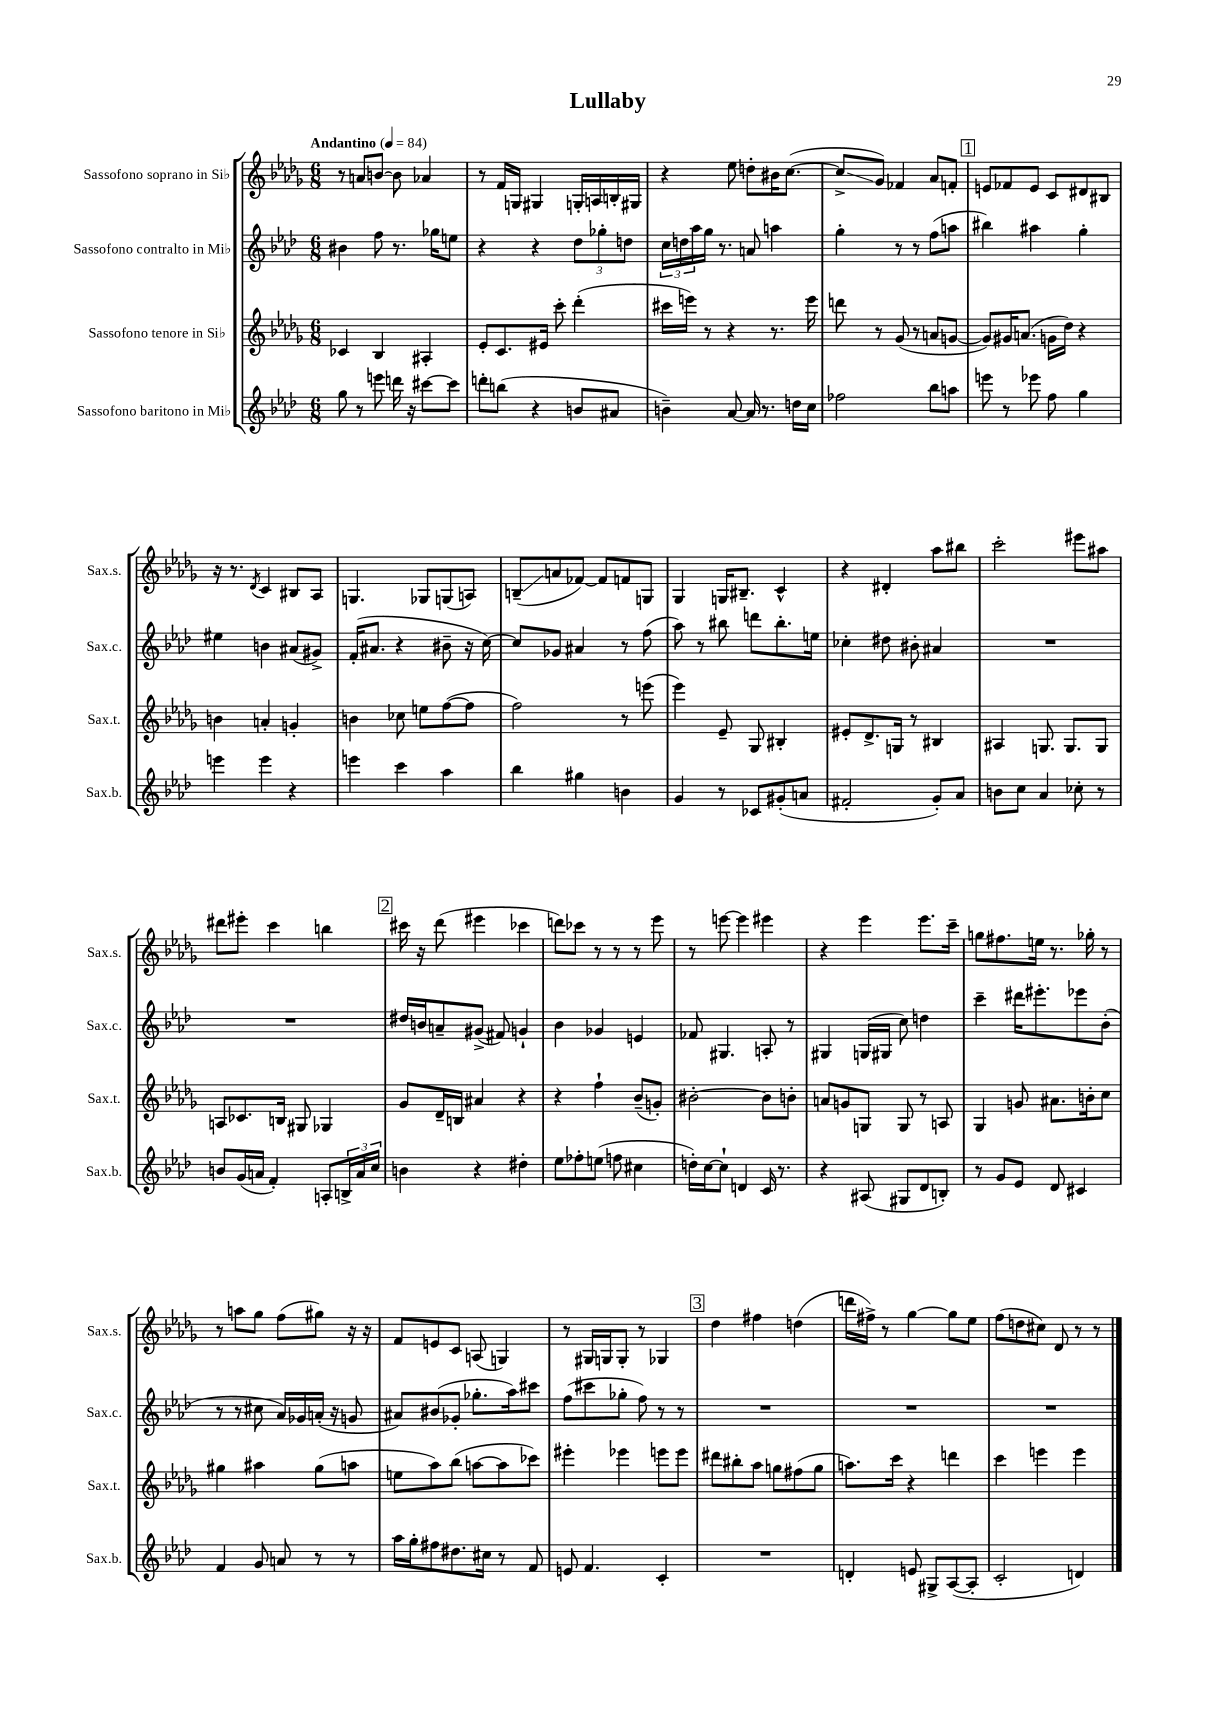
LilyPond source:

\header { title = "Lullaby" }
<<
\new StaffGroup <<
\new Staff = "s0" \with { instrumentName = "Sassofono soprano in Sib" shortInstrumentName = "Sax.s." } {
    \clef treble \key des \major \numericTimeSignature \time 6/8 \tempo "Andantino" 4 = 84
    r8 a'8 b'8~ b'8 aes'4 |
    r8 f'16 g16 gis4 g16-. a16 b16-. gis16 |
    r4 ees''8 d''8-. bis'16 c''8.~( |
    c''8->\glissando ges'8) fes'4 aes'8 f'8-. |
    \mark \markup { \box "1" } e'8 fes'8 e'8 c'8 dis'8 bis8 |
    r16 r8. \acciaccatura { des'8 } c'4 bis8 aes8 |
    g4. ges8 g8( a8) |
    b8--\glissando( a'8 fes'8~) fes'8 f'8 g8 |
    ges4 g16 bis8.-- c'4-^ |
    r4 dis'4-. aes''8 bis''8 |
    c'''2-. eis'''8 ais''8 |
    dis'''8 eis'''8-. c'''4 b''4 |
    \mark \markup { \box "2" } cis'''16 r16 des'''8( eis'''4 ces'''4 |
    d'''8) ces'''8 r8 r8 r8 ees'''8 |
    r8 e'''8~ e'''4 eis'''4 |
    r4 ees'''4 ees'''8. c'''16-- |
    g''8 fis''8. e''16 r8. ges''16-. r8 |
    r8 a''8 ges''8 f''8( gis''8) r16 r16 |
    f'8 e'8 c'8 a8( g4) |
    r8 gis16 g16 g8-. r8 ges4 |
    \mark \markup { \box "3" } des''4 fis''4 d''4( |
    d'''16 fis''16->) r8 ges''4~ ges''8 ees''8 |
    f''8( d''8 cis''8) des'8 r8 r8 \bar "|." |
}
\new Staff = "s1" \with { instrumentName = "Sassofono contralto in Mib" shortInstrumentName = "Sax.c." } {
    \clef treble \key aes \major \numericTimeSignature \time 6/8
    bis'4 f''8 r8. ges''16 e''8 |
    r4 r4 \tuplet 3/2 { des''8 ges''8-. d''8 } |
    \tuplet 3/2 { c''16 d''16 aes''16 } g''16 r8. a'8 a''4 |
    g''4-. r8 r8 f''8( a''8 |
    \mark \markup { \box "1" } bis''4) ais''4 g''4-. |
    eis''4 b'4 ais'8( gis'8->) |
    f'16-.( ais'8. r4 bis'8-- r16 c''16~) |
    c''8 ges'8 ais'4 r8 f''8( |
    aes''8) r8 bis''8 d'''8 bis''8.-. e''16 |
    ces''4-. dis''8 bis'8-. ais'4 |
    R2. |
    R2. |
    \mark \markup { \box "2" } dis''16 b'16 a'8-- gis'8->( fis'8) g'4-! |
    bes'4 ges'4 e'4 |
    fes'8 gis4. a8-. r8 |
    gis4 g16( gis16 c''8) d''4 |
    c'''4-- dis'''16 eis'''8.-. ees'''8 bes'8-.( |
    r8 r8 cis''8 aes'16) ges'16 a'16-.( r16 g'8 |
    ais'8) bis'8( ges'8-. ges''8.-. aes''16) cis'''8 |
    f''8( cis'''8 ges''8-. f''8) r8 r8 |
    \mark \markup { \box "3" } R2. |
    R2. |
    R2. \bar "|." |
}
\new Staff = "s2" \with { instrumentName = "Sassofono tenore in Sib" shortInstrumentName = "Sax.t." } {
    \clef treble \key des \major \numericTimeSignature \time 6/8
    ces'4 bes4 ais4-. |
    ees'8-. c'8. eis'16 c'''8-. des'''4-.( |
    cis'''16 e'''16) r8 r4 r8. e'''16 |
    d'''8 r8 ges'8( r8 a'8 g'8~ |
    \mark \markup { \box "1" } g'8) gis'16 a'8.( g'16 des''16) r4 |
    b'4 a'4-. g'4-. |
    b'4 ces''8 e''8 f''8~( f''8 |
    f''2) r8 e'''8( |
    ees'''4) ees'8-- ges8 bis4-. |
    eis'8-. des'8.-> g16 r8 bis4 |
    ais4 g8. g8. g8 |
    a8 ces'8. b16 gis8 ges4 |
    \mark \markup { \box "2" } ges'8 des'16-- b16 ais'4 r4 |
    r4 f''4-! bes'8--( g'8-.) |
    bis'2~-. bis'8 b'8-. |
    a'8 g'8 g8 g8 r8 a8 |
    ges4 g'8 ais'8. b'16-. c''8 |
    gis''4 ais''4 gis''8( a''8 |
    e''8 aes''8) bes''8( a''8~ a''8 ces'''8) |
    eis'''4-. ees'''4 e'''8 e'''8 |
    \mark \markup { \box "3" } dis'''8 bis''8-. aes''8 g''8 fis''8( g''8 |
    a''8.) c'''16 r4 d'''4 |
    c'''4 e'''4 e'''4 \bar "|." |
}
\new Staff = "s3" \with { instrumentName = "Sassofono baritono in Mib" shortInstrumentName = "Sax.b." } {
    \clef treble \key aes \major \numericTimeSignature \time 6/8
    g''8 r8 e'''8 d'''16 r16 cis'''8~ cis'''8 |
    d'''8-. b''8( r4 b'8 ais'8 |
    b'4--) aes'8~ aes'16 r8. d''16 c''16 |
    fes''2 bes''8 a''8 |
    \mark \markup { \box "1" } e'''8 r8 ees'''8 f''8 g''4 |
    e'''4 e'''4 r4 |
    e'''4 c'''4 aes''4 |
    bes''4 gis''4 b'4 |
    g'4 r8 ces'8 gis'8-.( a'8 |
    fis'2-. g'8-.) aes'8 |
    b'8 c''8 aes'4 ces''8-. r8 |
    b'8 g'16( a'16 f'4-.) a8-. \tuplet 3/2 { b16-> a'16 c''16 } |
    \mark \markup { \box "2" } b'4 r4 dis''4-. |
    ees''8 fes''8-. e''8( f''8 cis''4 |
    d''16-.) c''16~ c''8-! d'4 c'16 r8. |
    r4 ais8( gis8 des'8 b8-.) |
    r8 g'8 ees'8 des'8 cis'4 |
    f'4 g'8 a'8 r8 r8 |
    aes''16 g''16-. fis''8 dis''8. cis''16 r8 f'8 |
    e'8 f'4. c'4-. |
    \mark \markup { \box "3" } R2. |
    d'4-. e'8 gis8-> aes8~( aes8-. |
    c'2-. d'4) \bar "|." |
}
>>
>>
\layout { \context { \Score \remove "Bar_number_engraver" } }
